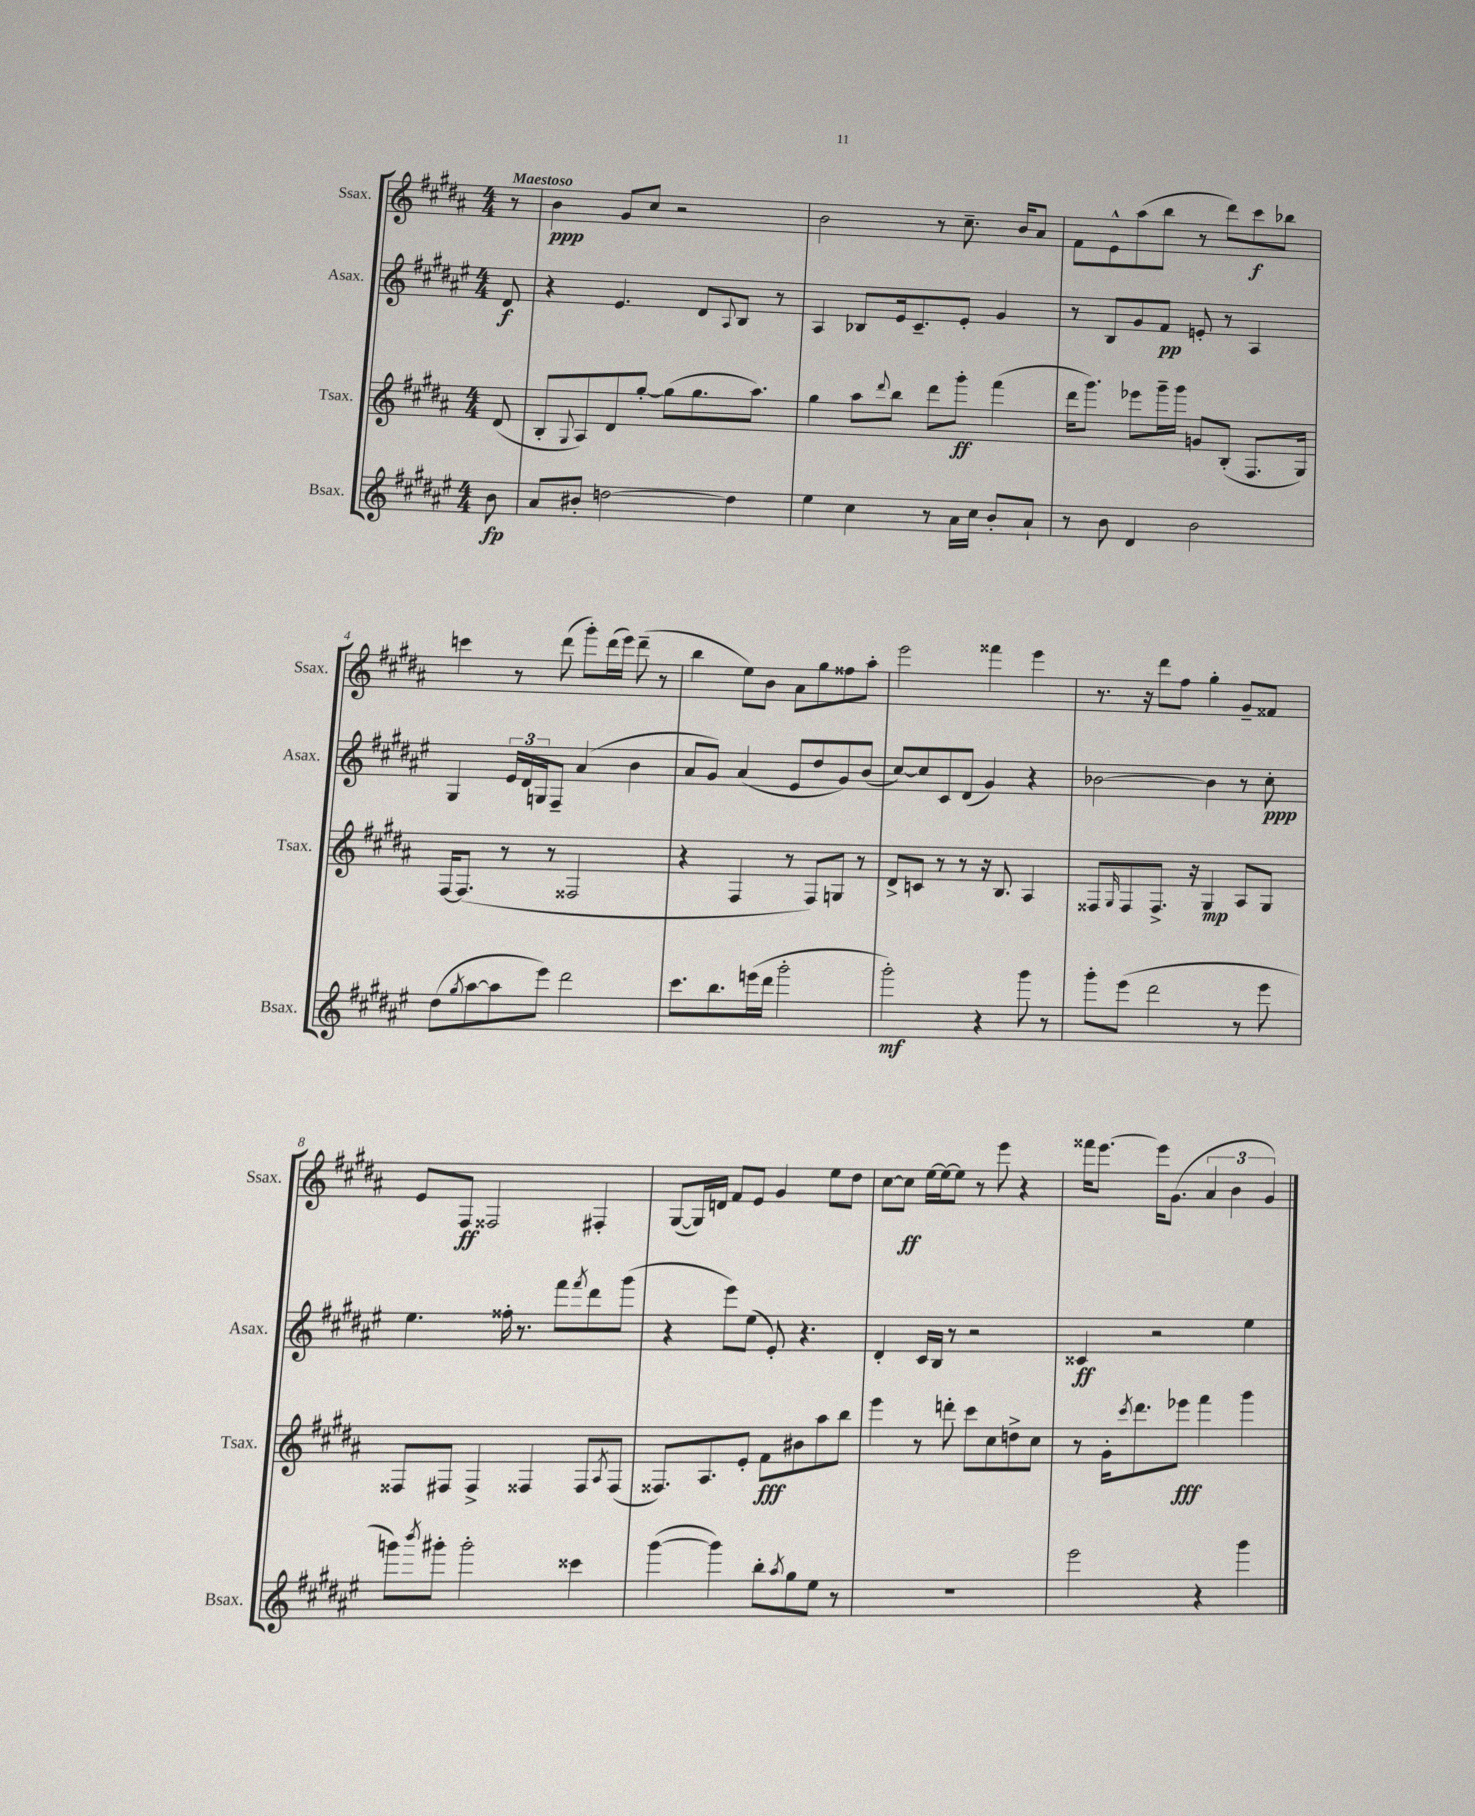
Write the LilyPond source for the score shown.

<<
\new StaffGroup <<
\new Staff = "s0" \with { instrumentName = "Ssax." shortInstrumentName = "Ssax." } {
    \clef treble \key b \major \numericTimeSignature \time 4/4 \partial 8 \tempo "Maestoso"
    r8 |
    b'4\ppp gis'8 cis''8 r2 |
    b'2 r8 cis''8.-- b'16 ais'8 |
    fis'8 e'8-^ ais''8( b''8 r8 dis'''8) cis'''8\f bes''8 |
    c'''4 r8 dis'''8( gis'''8-.) dis'''16( e'''16) dis'''8--( r8 |
    b''4 e''8) b'8 ais'8 gis''8 fisis''8 ais''8-. |
    e'''2 fisis'''4 e'''4 |
    r8. r16 dis'''8 fis''8 gis''4-. gis'8-- fisis'8 |
    e'8 fis8\ff fisis2 fis4-. |
    gis8~( gis16) d'16 fis'8 e'8 gis'4 e''8 dis''8 |
    cis''8~ cis''8\ff e''16~ e''16~ e''8 r8 e'''8 r4 |
    fisis'''16 e'''8.~ e'''16 gis'8.( \tuplet 3/2 { ais'4 b'4 gis'4) } \bar "|." |
}
\new Staff = "s1" \with { instrumentName = "Asax." shortInstrumentName = "Asax." } {
    \clef treble \key fis \major \numericTimeSignature \time 4/4 \partial 8
    dis'8\f |
    r4 eis'4. dis'8 \appoggiatura { ais8 } b8 r8 |
    ais4 bes8 eis'16 cis'8.-- eis'8-. gis'4 |
    r8 b8 gis'8 fis'8\pp e'8-. r8 ais4 |
    gis4 \tuplet 3/2 { eis'16 dis'16 g16 } fis8-- ais'4( b'4 |
    ais'8 gis'8) ais'4( eis'8 dis''8 gis'8) b'8( |
    cis''8~) cis''8 cis'8 dis'8( gis'4) r4 |
    bes'2~ bes'4 r8 cis''8-.\ppp |
    eis''4. fisis''16-. r8. fis'''8 \acciaccatura { fis'''8 } dis'''8 gis'''8( |
    r4 eis'''8) eis''8( eis'8-.) r4. |
    dis'4-. cis'16 b16 r8 r2 |
    cisis'4\ff r2 eis''4 \bar "|." |
}
\new Staff = "s2" \with { instrumentName = "Tsax." shortInstrumentName = "Tsax." } {
    \clef treble \key b \major \numericTimeSignature \time 4/4 \partial 8
    dis'8( |
    b8-. \appoggiatura { gis8 } ais8) dis'8 gis''8~-. gis''8( gis''8. ais''8.) |
    gis''4 ais''8 \appoggiatura { dis'''8 } b''8 dis'''8 gis'''8-.\ff fis'''4( |
    dis'''16 gis'''8.) ees'''8 gis'''16-- gis'''16 g'8 b8-.( fis8. gis16) |
    fis16~ fis8.( r8 r8 fisis2 |
    r4 fis4 r8 fis8) g8 r8 |
    dis'8-> c'8 r8 r8 r16 b8. ais4 |
    fisis8 \grace { gis16 } fisis8 fisis8.-> r16 gis4\mp ais8 gis8 |
    fisis8 fis8 fis4-> fisis4 fisis8 \acciaccatura { ais8 } fisis8( |
    fisis8.) ais8. e'8-. fis'8\fff bis'8 ais''8 b''8 |
    e'''4 r8 d'''8-. cis'''8 cis''8 d''8-> cis''8 |
    r8 gis'16-. \acciaccatura { cis'''8 } dis'''8. ees'''8\fff fis'''4 gis'''4 \bar "|." |
}
\new Staff = "s3" \with { instrumentName = "Bsax." shortInstrumentName = "Bsax." } {
    \clef treble \key fis \major \numericTimeSignature \time 4/4 \partial 8
    b'8\fp |
    ais'8 bis'8-. d''2~ d''4 |
    eis''4 cis''4 r8 ais'16 cis''16 b'8-. ais'8-! |
    r8 b'8 dis'4 b'2 |
    dis''8( \acciaccatura { gis''8 } ais''8~ ais''8 eis'''8) dis'''2 |
    cis'''8. b''8. e'''16( dis'''16 gis'''2-. |
    gis'''2-.\mf) r4 gis'''8 r8 |
    gis'''8-. eis'''8( dis'''2 r8 eis'''8 |
    g'''8) \acciaccatura { b'''8 } gis'''8-. gis'''2-. cisis'''4 |
    gis'''4~( gis'''4) b''8-. \acciaccatura { ais''8 } gis''8 eis''8 r8 |
    R1 |
    eis'''2 r4 gis'''4 \bar "|." |
}
>>
>>
